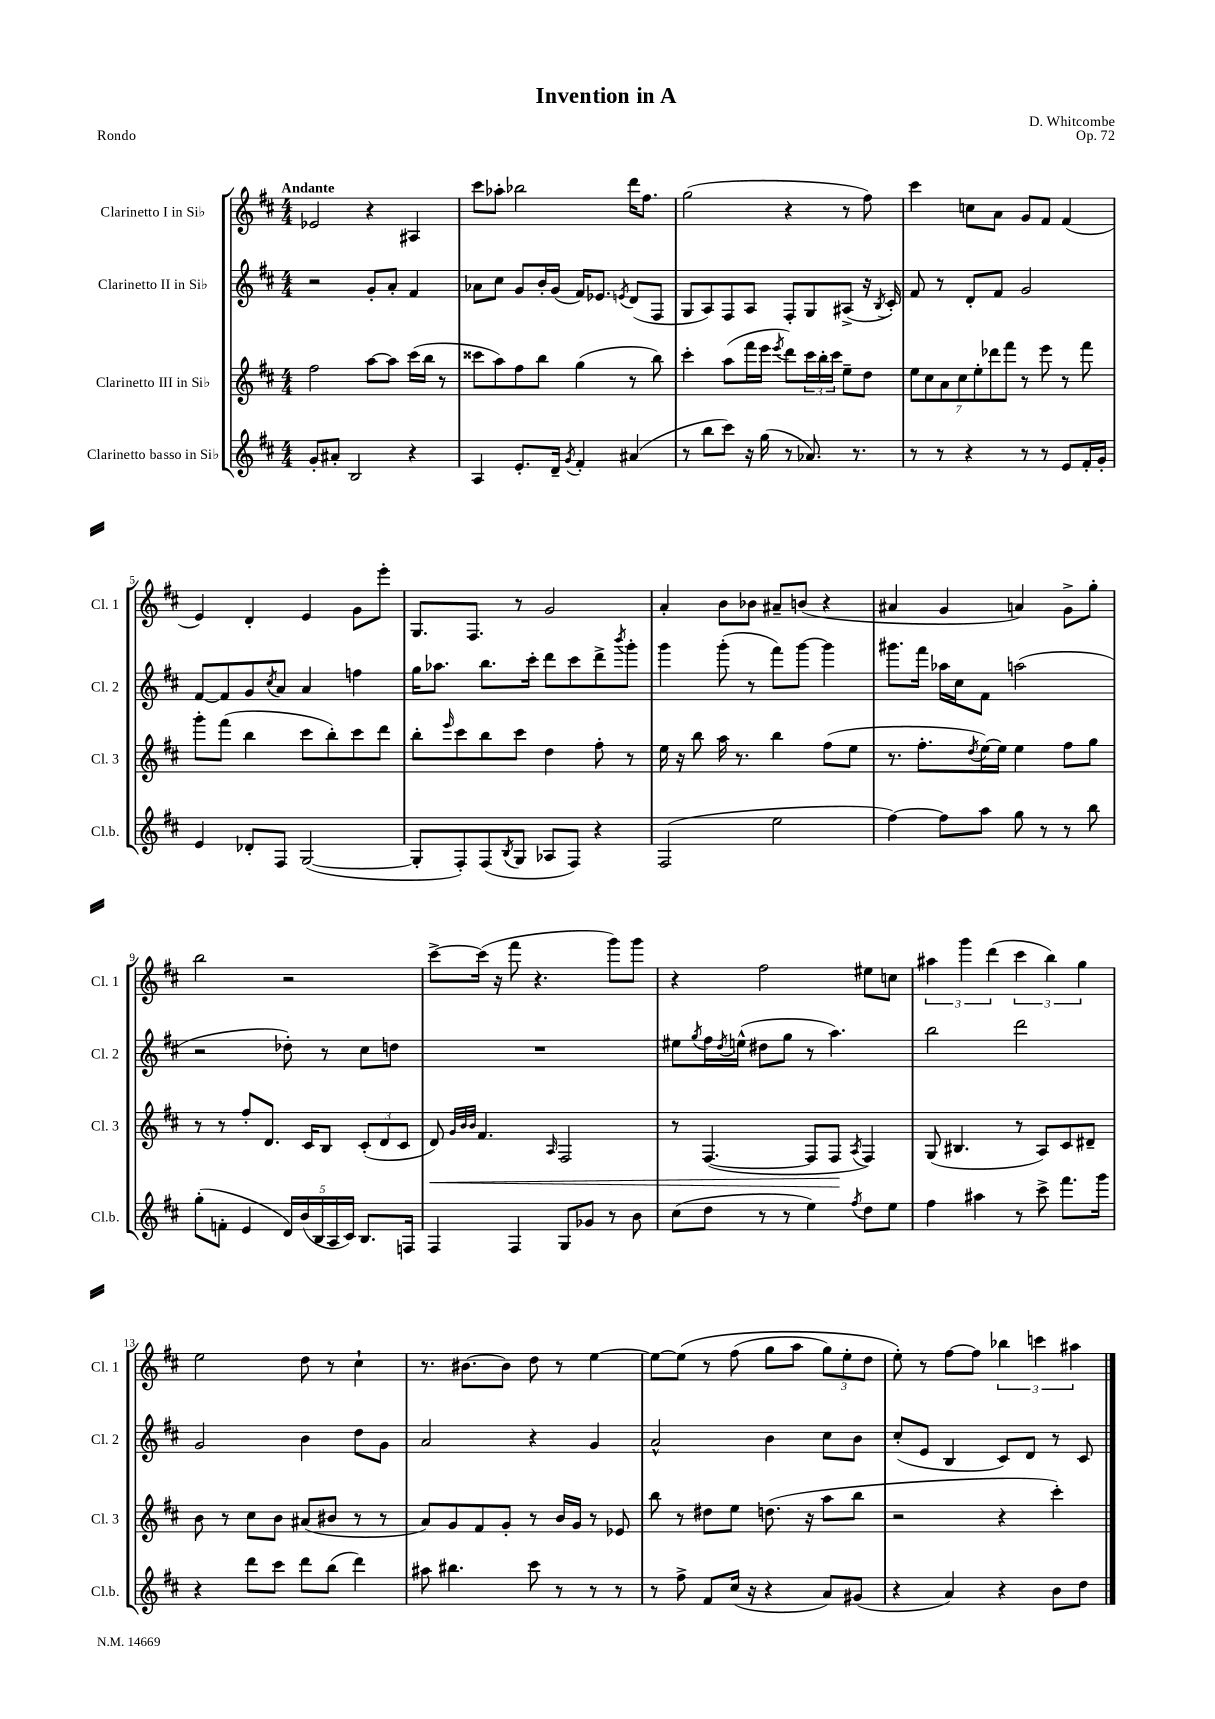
\header { title = "Invention in A" composer = "D. Whitcombe" opus = "Op. 72" piece = "Rondo" }
<<
\new StaffGroup <<
\new Staff = "s0" \with { instrumentName = "Clarinetto I in Sib" shortInstrumentName = "Cl. 1" } {
    \clef treble \key d \major \numericTimeSignature \time 4/4 \tempo "Andante"
    ees'2 r4 ais4 |
    cis'''8 aes''8-. bes''2 d'''16 fis''8. |
    g''2( r4 r8 fis''8) |
    cis'''4 c''8 a'8 g'8 fis'8 fis'4( |
    e'4) d'4-. e'4 g'8 e'''8-. |
    g8. fis8. r8 g'2 |
    a'4-. b'8 bes'8 ais'8-- b'8( r4 |
    ais'4 g'4 a'4) g'8-> g''8-. |
    b''2 r2 |
    cis'''8~-> cis'''16( r16 fis'''8 r4. g'''8) g'''8 |
    r4 fis''2 eis''8 c''8 |
    \tuplet 3/2 { ais''4 g'''4 d'''4( } \tuplet 3/2 { cis'''4 b''4) g''4 } |
    e''2 d''8 r8 cis''4-! |
    r8. bis'8.~ bis'8 d''8 r8 e''4~ |
    e''8~ e''8\( r8 fis''8( g''8 a''8 \tuplet 3/2 { g''8) e''8-. d''8 } |
    e''8-.\) r8 fis''8~ fis''8 \tuplet 3/2 { bes''4 c'''4 ais''4 } \bar "|." |
}
\new Staff = "s1" \with { instrumentName = "Clarinetto II in Sib" shortInstrumentName = "Cl. 2" } {
    \clef treble \key d \major \numericTimeSignature \time 4/4
    r2 g'8-. a'8-. fis'4 |
    aes'8 cis''8 g'8 b'16-. g'16( fis'16) ees'8. \acciaccatura { e'8 } d'8( fis8 |
    g8 a8) fis8 a8 fis8-. g8 ais8->( r16 \acciaccatura { b8 } cis'16-.) |
    fis'8 r8 d'8-. fis'8 g'2 |
    fis'8~ fis'8 g'8 \acciaccatura { cis''8 } a'8 a'4 f''4 |
    g''16 aes''8. b''8. cis'''16-. d'''8 cis'''8 d'''8-> \acciaccatura { b'''8 } g'''8-. |
    g'''4 g'''8-.( r8 fis'''8) g'''8~ g'''4 |
    gis'''8. fis'''16 aes''16 cis''16 fis'8 a''2( |
    r2 des''8-.) r8 cis''8 d''8 |
    R1 |
    eis''8 \acciaccatura { g''8 } fis''16 \acciaccatura { d''8 } e''16-^( dis''8 g''8 r8 a''4.) |
    b''2 d'''2 |
    g'2 b'4 d''8 g'8 |
    a'2 r4 g'4 |
    a'2-^ b'4 cis''8 b'8 |
    cis''8-.( e'8 b4 cis'8) d'8 r8 cis'8 \bar "|." |
}
\new Staff = "s2" \with { instrumentName = "Clarinetto III in Sib" shortInstrumentName = "Cl. 3" } {
    \clef treble \key d \major \numericTimeSignature \time 4/4
    fis''2 a''8~ a''8 cis'''16( b''16 r8 |
    cisis'''8 a''8) fis''8 b''8 g''4( r8 b''8) |
    cis'''4-. a''8( fis'''16 e'''16 \acciaccatura { e'''8 } d'''8) \tuplet 3/2 { cis'''16 b''16-. cis'''16 } e''8-- d''8 |
    \tuplet 7/4 { e''8 cis''8 a'8 cis''8 e''8-. des'''8 fis'''8 } r8 e'''8 r8 fis'''8 |
    g'''8-. fis'''8( b''4 cis'''8 b''8-.) cis'''8 d'''8 |
    b''8-. \grace { e'''16 } cis'''8 b''8 cis'''8 d''4 fis''8-. r8 |
    e''16 r16 b''8 a''16 r8. b''4 fis''8( e''8 |
    r8. fis''8.-. \acciaccatura { d''8 } e''16~) e''16 e''4 fis''8 g''8 |
    r8 r8 fis''8-. d'8. cis'16 b8 \tuplet 3/2 { cis'8-.( d'8 cis'8 } |
    d'8\<) \grace { g'32 b'32 b'32 } fis'4. \grace { a16 } fis2 |
    r8 fis4.~( fis8 fis8\! \acciaccatura { a8 } fis4) |
    g8( bis4. r8 a8) cis'8 dis'8-- |
    b'8 r8 cis''8 b'8 ais'8( bis'8 r8 r8 |
    a'8) g'8 fis'8 g'8-. r8 b'16 g'16 r8 ees'8 |
    b''8 r8 dis''8 e''8 d''8.( r16 a''8 b''8 |
    r2 r4 cis'''4-.) \bar "|." |
}
\new Staff = "s3" \with { instrumentName = "Clarinetto basso in Sib" shortInstrumentName = "Cl.b." } {
    \clef treble \key d \major \numericTimeSignature \time 4/4
    g'8-. ais'8-. b2 r4 |
    a4 e'8.-. d'16-- \acciaccatura { g'8 } fis'4-. ais'4( |
    r8 b''8 cis'''8) r16 g''16( r8 aes'8.) r8. |
    r8 r8 r4 r8 r8 e'8 fis'16-. g'16-. |
    e'4 des'8-. fis8 g2~( |
    g8-. fis8-.) fis8( \acciaccatura { b8 } g8 aes8 fis8) r4 |
    fis2( e''2 |
    fis''4~) fis''8 a''8 g''8 r8 r8 b''8 |
    g''8-.( f'8-. e'4 \tuplet 5/4 { d'16) b'16( b16 a16 cis'16) } b8. f16 |
    fis4 fis4 g8 ges'8 r8 b'8 |
    cis''8( d''8 r8 r8 e''4) \acciaccatura { fis''8 } d''8 e''8 |
    fis''4 ais''4 r8 cis'''8-> fis'''8. g'''16 |
    r4 d'''8 cis'''8 d'''8 b''8( d'''4) |
    ais''8 bis''4. cis'''8 r8 r8 r8 |
    r8 fis''8-> fis'8 cis''16( r16 r4 a'8) gis'8( |
    r4 a'4) r4 b'8 d''8 \bar "|." |
}
>>
>>
